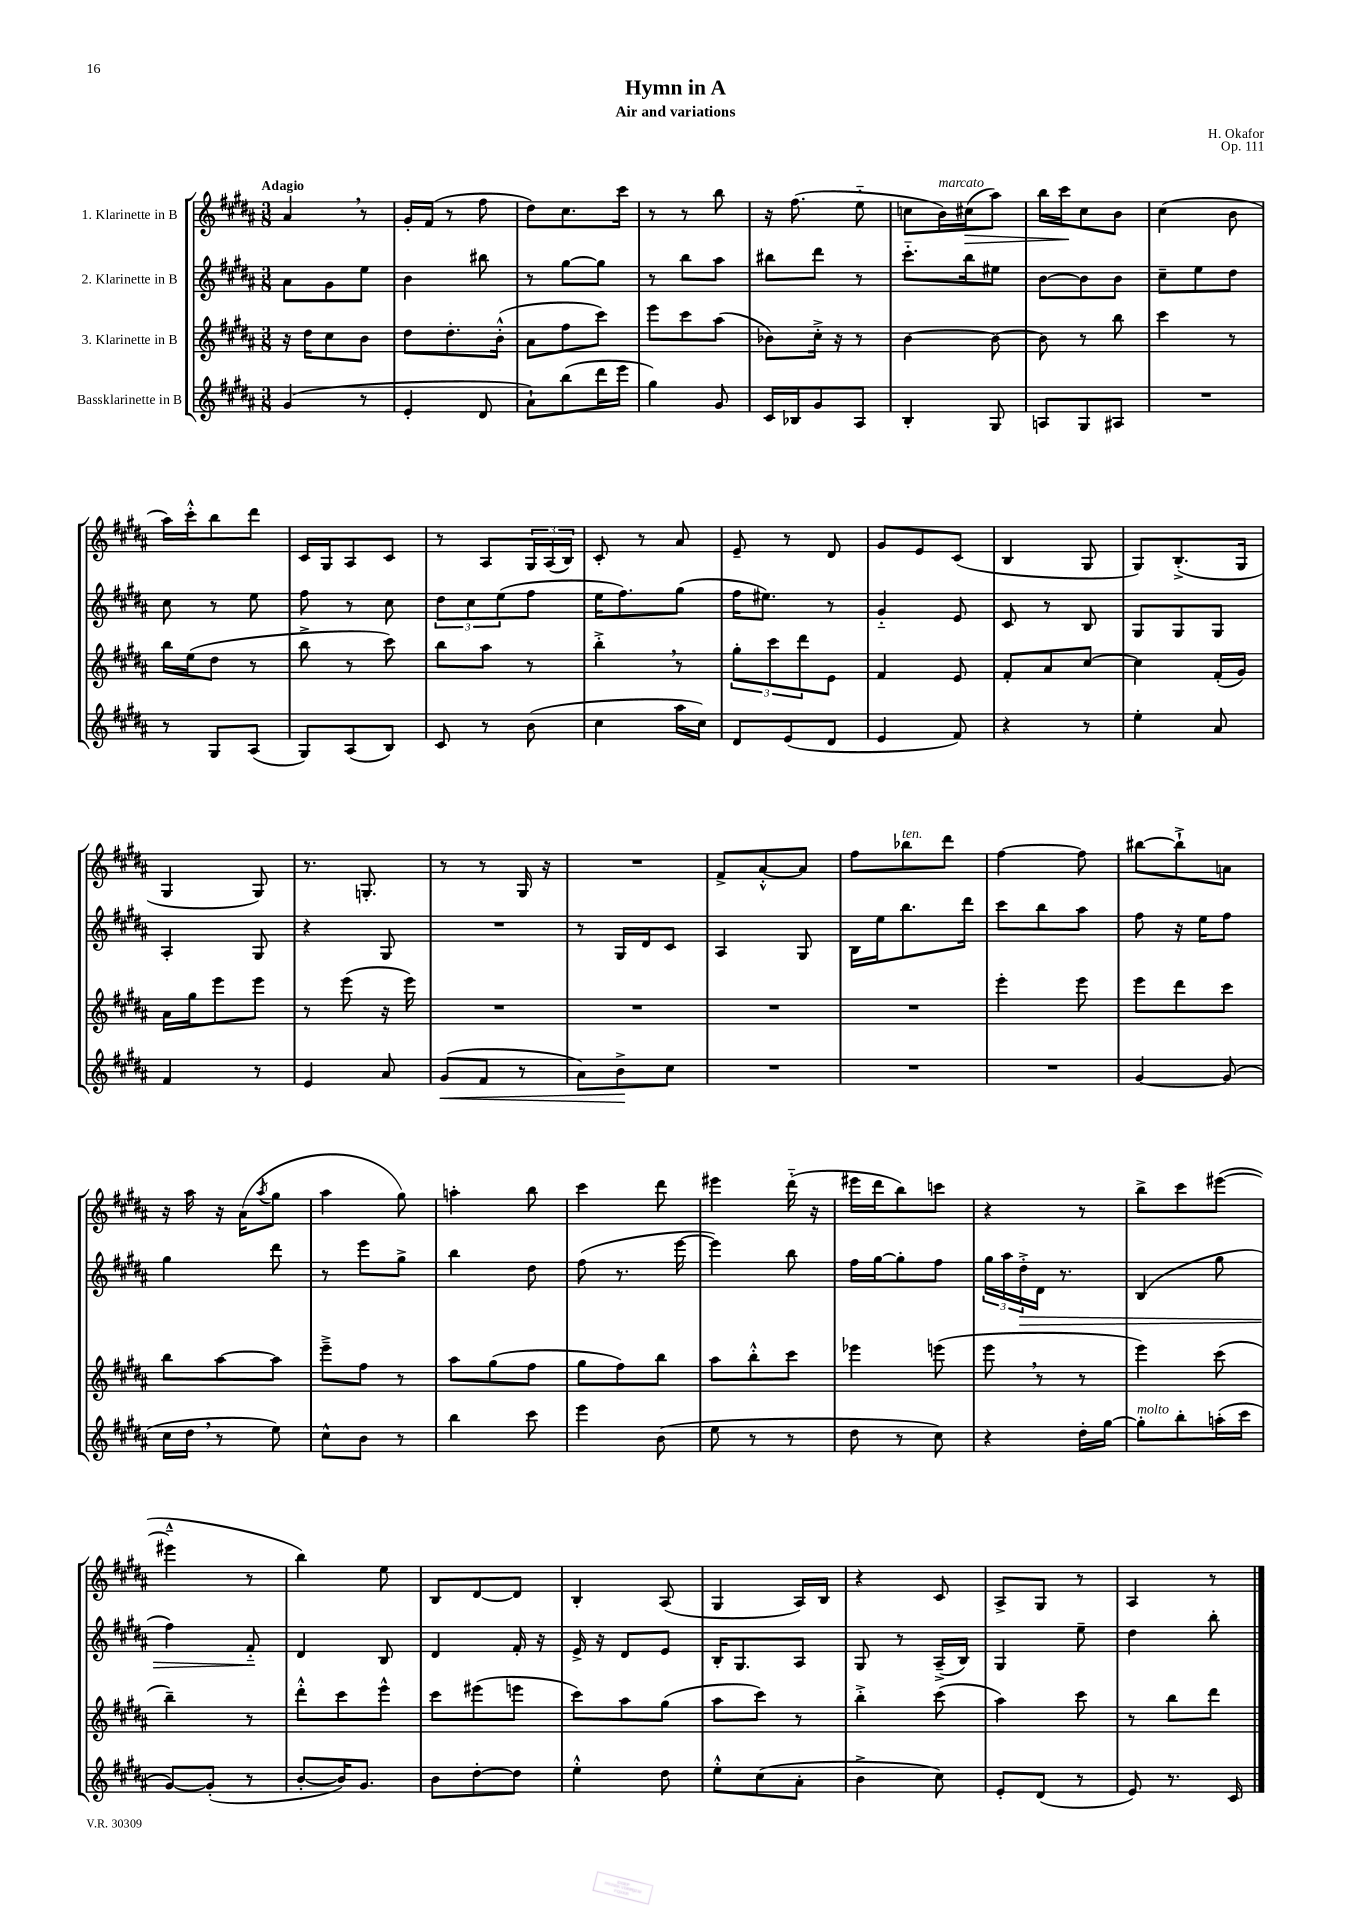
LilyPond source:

\header { title = "Hymn in A" composer = "H. Okafor" subtitle = "Air and variations" opus = "Op. 111" }
<<
\new StaffGroup <<
\new Staff = "s0" \with { instrumentName = "1. Klarinette in B" } {
    \clef treble \key b \major \numericTimeSignature \time 3/8 \tempo "Adagio"
    ais'4 \breathe r8 |
    gis'16-. fis'16( r8 fis''8 |
    dis''8) cis''8. cis'''16 |
    r8 r8 b''8 |
    r16 fis''8.( e''8-_ |
    c''8 b'16^\markup { \italic "marcato" }) cis''16\>( ais''8) |
    b''16 cis'''16\! cis''8 b'8 |
    cis''4( b'8 |
    ais''16) cis'''16-.-^ b''8 dis'''8 |
    cis'16 gis16 ais8 cis'8 |
    r8 ais8 \tuplet 3/2 { gis16 ais16( b16) } |
    cis'8-. r8 ais'8 |
    e'8-- r8 dis'8 |
    gis'8 e'8 cis'8( |
    b4 gis8 |
    gis8) b8.-.->( gis16 |
    gis4 gis8) |
    r8. g8.-. |
    r8 r8 gis16 r16 |
    R4. |
    fis'8-> ais'8~-.-^ ais'8 |
    fis''8 bes''8^\markup { \italic "ten." } dis'''8 |
    fis''4~ fis''8 |
    bis''8~ bis''8-!-> a'8 |
    r16 ais''16 r16 ais'16( \acciaccatura { ais''8 } gis''8 |
    ais''4 gis''8) |
    a''4-. b''8 |
    cis'''4 dis'''8 |
    eis'''4 dis'''16-_( r16 |
    eis'''16 dis'''16 b''8) c'''8 |
    r4 r8 |
    b''8-> cis'''8 eis'''8~( |
    eis'''4---^ r8 |
    b''4) e''8 |
    b8 dis'8~ dis'8 |
    b4-. ais8( |
    gis4 ais16) b16 |
    r4 cis'8 |
    ais8-> gis8 r8 |
    ais4 r8 \bar "|." |
}
\new Staff = "s1" \with { instrumentName = "2. Klarinette in B" } {
    \clef treble \key b \major \numericTimeSignature \time 3/8
    ais'8 gis'8 e''8 |
    b'4 bis''8 |
    r8 gis''8~ gis''8 |
    r8 b''8 ais''8 |
    bis''8 dis'''8 r8 |
    cis'''8.-_ b''16 eis''8 |
    b'8~ b'8 b'8 |
    cis''8-- e''8 dis''8 |
    cis''8 r8 e''8 |
    fis''8 r8 cis''8 |
    \tuplet 3/2 { dis''8 cis''8 e''8( } fis''8 |
    e''16 fis''8.) gis''8( |
    fis''16 eis''8.) r8 |
    gis'4-_ e'8 |
    cis'8 r8 b8 |
    gis8 gis8 gis8 |
    ais4-. gis8 |
    r4 gis8 |
    R4. |
    r8 gis16 dis'16 cis'8 |
    ais4 gis8 |
    b16 e''16 b''8. dis'''16 |
    cis'''8 b''8 ais''8 |
    fis''8 r16 e''16 fis''8 |
    gis''4 dis'''8 |
    r8 e'''8 gis''8-> |
    b''4 dis''8 |
    fis''8( r8. e'''16~ |
    e'''4) b''8 |
    fis''16 gis''16~ gis''8-. fis''8 |
    \tuplet 3/2 { gis''16 ais''16 dis''16-.->\> } dis'16 r8. |
    b4( gis''8 |
    fis''4) fis'8-_\! |
    dis'4 b8 |
    dis'4 fis'16-. r16 |
    e'16-> r16 dis'8 e'8 |
    b16-. gis8. ais8 |
    gis8 r8 ais16--->( b16) |
    gis4 e''8-- |
    dis''4 b''8-. \bar "|." |
}
\new Staff = "s2" \with { instrumentName = "3. Klarinette in B" } {
    \clef treble \key b \major \numericTimeSignature \time 3/8
    r16 dis''16 cis''8 b'8 |
    dis''8 dis''8.-. b'16-.-^( |
    ais'8 fis''8 cis'''8) |
    e'''8 cis'''8 ais''8( |
    bes'8) cis''16-.-> r16 r8 |
    b'4~ b'8~ |
    b'8 r8 b''8 |
    cis'''4 r8 |
    b''16 e''16( dis''8 r8 |
    b''8-> r8 cis'''8) |
    b''8 ais''8 r8 |
    b''4-.-> \breathe r8 |
    \tuplet 3/2 { gis''8-. cis'''8 dis'''8 } e'8 |
    fis'4 e'8 |
    fis'8-. ais'8 cis''8~ |
    cis''4 fis'16-.( gis'16) |
    ais'16 gis''16 e'''8 e'''8 |
    r8 e'''8( r16 e'''16) |
    R4. |
    R4. |
    R4. |
    R4. |
    e'''4-. e'''8 |
    e'''8 dis'''8 cis'''8 |
    b''8 ais''8~ ais''8 |
    e'''8---> fis''8 r8 |
    ais''8 gis''8( fis''8 |
    gis''8 fis''8) b''8 |
    ais''8 b''8-.-^ cis'''8 |
    ees'''4 e'''8( |
    e'''8 \breathe r8 r8 |
    e'''4) cis'''8( |
    b''4--) r8 |
    dis'''8-.-^ cis'''8 e'''8-^ |
    cis'''8 eis'''8( e'''8 |
    cis'''8) ais''8 gis''8( |
    ais''8 cis'''8) r8 |
    b''4-.-> cis'''8( |
    ais''4) cis'''8 |
    r8 b''8 dis'''8 \bar "|." |
}
\new Staff = "s3" \with { instrumentName = "Bassklarinette in B" } {
    \clef treble \key b \major \numericTimeSignature \time 3/8
    gis'4( r8 |
    e'4-. dis'8 |
    ais'8-!) b''8( dis'''16 e'''16 |
    gis''4) gis'8 |
    cis'16 bes16 gis'8 ais8 |
    b4-. gis8 |
    a8 gis8 ais8 |
    R4. |
    r8 gis8 ais8( |
    gis8) ais8( b8) |
    cis'8 r8 b'8( |
    cis''4 ais''16 cis''16) |
    dis'8 e'8( dis'8 |
    e'4 fis'8) |
    r4 r8 |
    e''4-. ais'8 |
    fis'4 r8 |
    e'4 ais'8 |
    gis'8\<( fis'8 r8 |
    ais'8) b'8->\! cis''8 |
    R4. |
    R4. |
    R4. |
    gis'4~ gis'8( |
    cis''16 dis''16 \breathe r8 e''8) |
    cis''8-^ b'8 r8 |
    b''4 cis'''8 |
    e'''4 b'8( |
    e''8 r8 r8 |
    dis''8 r8 cis''8) |
    r4 dis''16-. gis''16~ |
    gis''8-.^\markup { \italic "molto" } b''8-. a''16-.( cis'''16 |
    gis'8~) gis'8-.( r8 |
    b'8~-. b'16) gis'8. |
    b'8 dis''8~-. dis''8 |
    e''4-.-^ dis''8 |
    e''8-.-^ cis''8( ais'8-. |
    b'4-> cis''8) |
    e'8-. dis'8( r8 |
    e'8) r8. cis'16 \bar "|." |
}
>>
>>
\layout { \context { \Score \remove "Bar_number_engraver" } }
